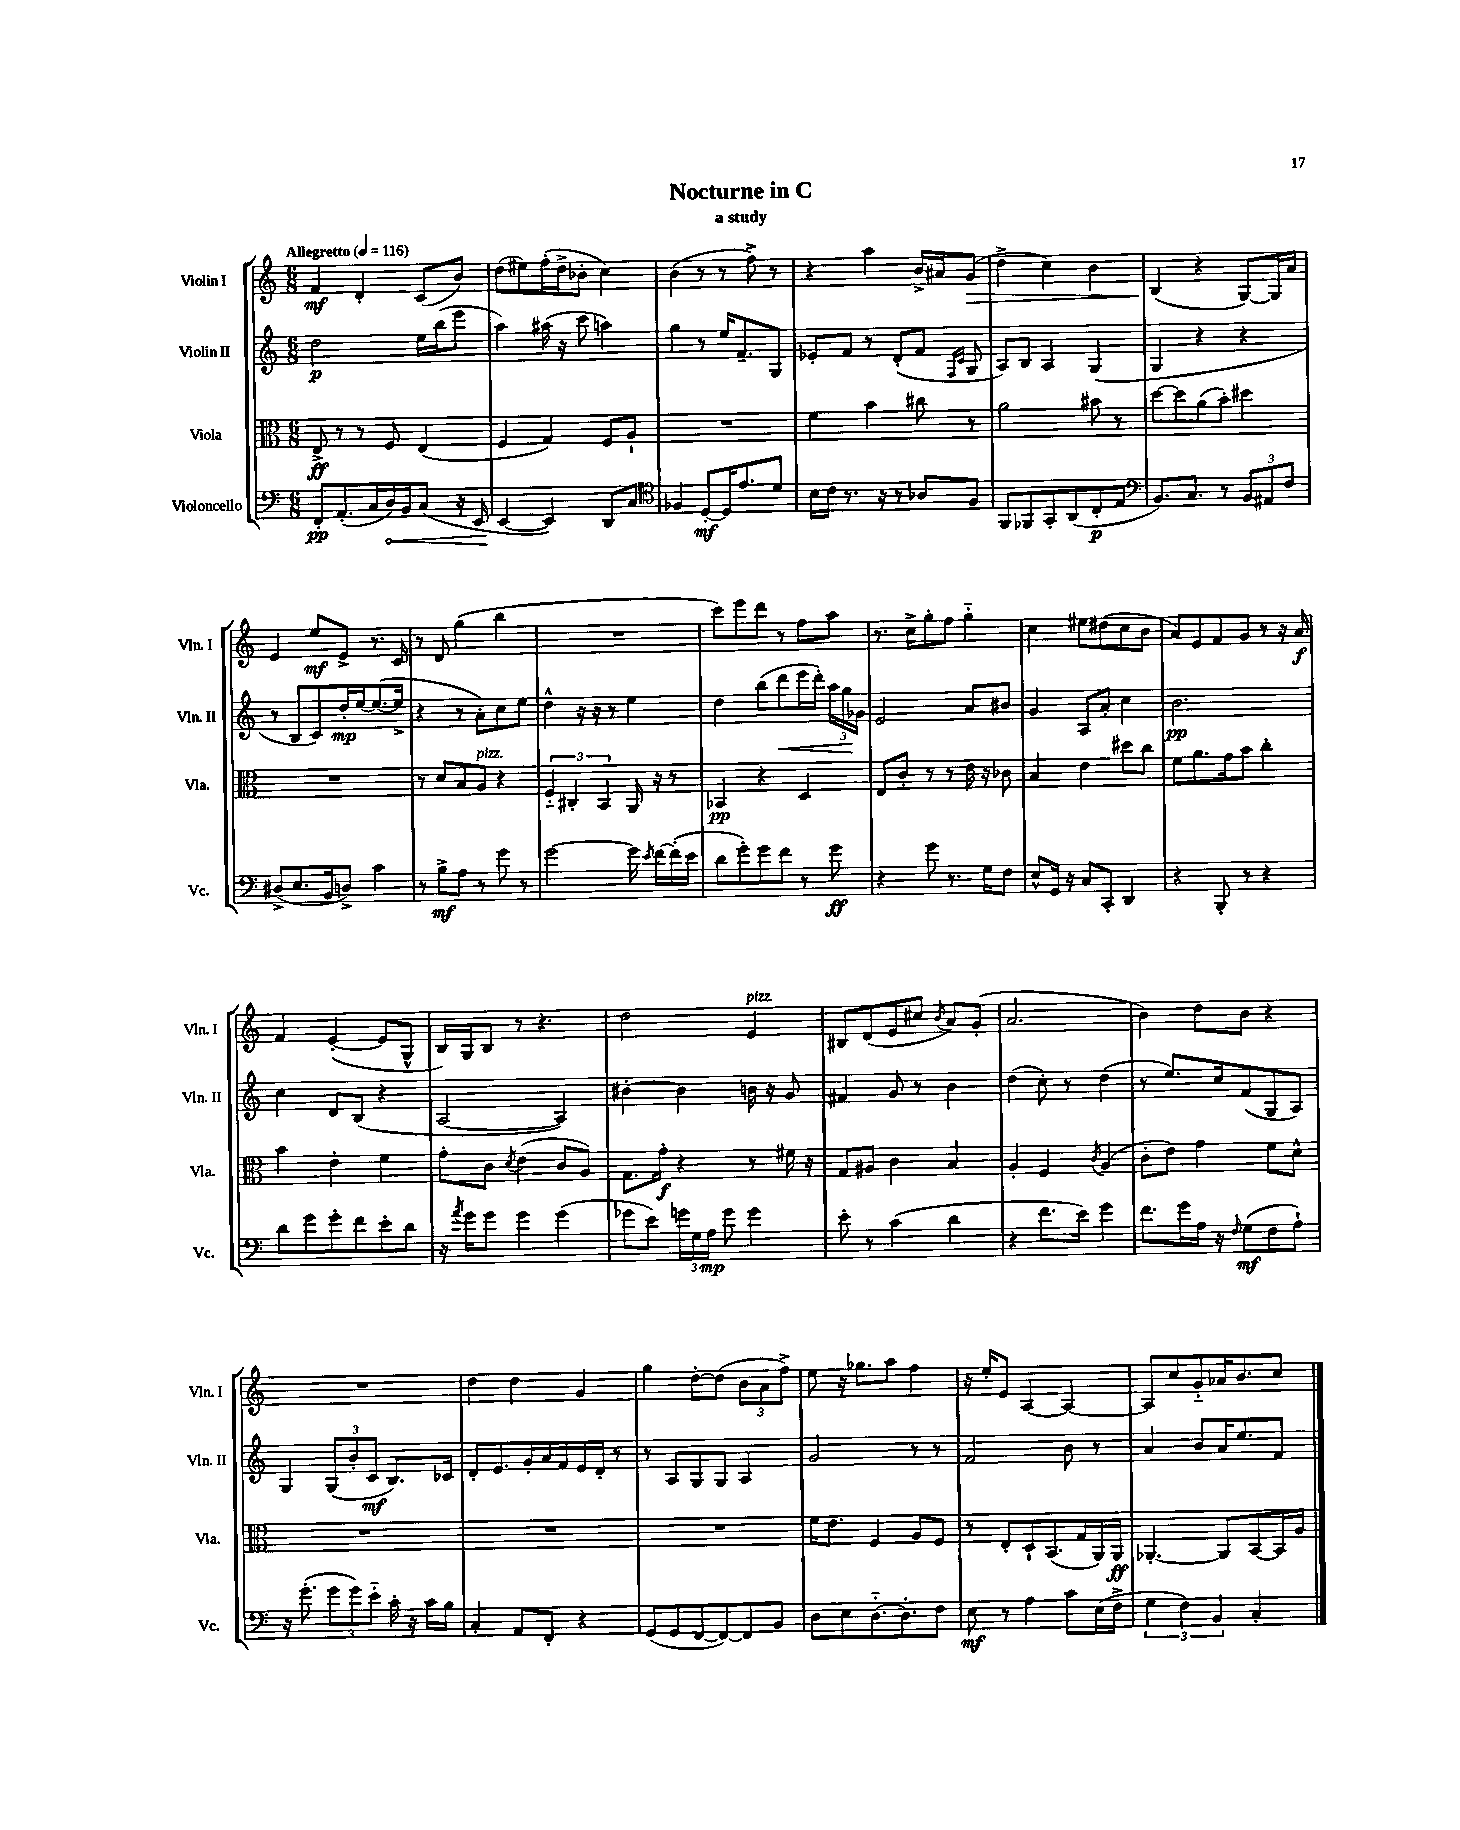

**kern	**kern	**kern	**kern
*staff4	*staff3	*staff2	*staff1
*clefF4	*clefC3	*clefG2	*clefG2
*k[]	*k[]	*k[]	*k[]
*M6/8	*M6/8	*M6/8	*M6/8
*MM116	*MM116	*MM116	*MM116
8FF'/L	8E^/	2dd\	4f/
(8.AA'/	8r	.	.
.	8r	.	4d'/
16C/L	.	.	.
16D/)	8F/	.	.
16BB/J	.	.	.
(8C/J	(4E/	16ee\LL	(8c/L
.	.	(16bb\J	.
16r	.	8eee\J	8b/J)
16EE/	.	.	.
=	=	=	=
[4EE/	4F/	4aa\)	(8dd\L
.	.	.	8ee#\)
4EE/])	4G/)	(16aa#\	(16ff'\L
.	.	16r	16dd^\J
.	.	8ccc\	8b-'\J
8DD/L	8F/L	4aa\)	4cc\)
8C/J	8A`/J	.	.
=	=	=	=
*clefC4	*	*	*
4F-/	2.r	4gg\	(4b\
[8D'/L	.	8r	8r
16D/]K	.	16ee/LK	8r
8.e/	.	8.f~/	.
.	.	.	8ff^\)
8d/J	.	8G/J	8r
=	=	=	=
16B\LL	4f\	8e-'/L	4r
16c\JJ	.	.	.
8.r	.	8f/J	.
.	4b\	8r	4aa\
16r	.	.	.
8r	.	(8d'/L	.
8A-/L	8cc#\	8f/J	16b^/LL
.	.	.	16a#/J
.	.	16qqF/LL	.
.	.	16qqc/JJ	.
8F/J	8r	8G/	(8g/J
=	=	=	=
8FF/L	2a\	8A/L)	4dd^\
8FF-/	.	8B/J	.
8GG'/	.	4A/	4cc\)
(8AA/	.	.	.
8C'/	8b#\	(4G/	4b\
8E/J	8r	.	.
=	=	=	=
*clefF4	*	*	*
8.BB/L)	[8dd\L	4G/	(4B/
.	8dd\]	.	.
8.C/J	.	.	.
.	(8a\	4r	4r
8r	8b'\J)	.	.
12BB/L	4dd#\	4r	[8G/L)
12AA#/	.	.	.
.	.	.	16G/]L
12F/J	.	.	.
.	.	.	16a/JJ
=	=	=	=
(8D#^/L	2.r	8r	4e/
8.E/	.	8B/L	.
.	.	8c/)	8ee/L
16BB/k	.	.	.
8D^/J)	.	16dd'/L	8e^/J
.	.	[16ee/J	.
4c\	.	(8.ee/_	8.r
.	.	16ee^/]Jk	16c/
=	=	=	=
8r	8r	4r	8r
8B^\L	8d/L	.	8d/
8A\J	8B/	8r	(4gg\
8r	8A/J	8a'\L)	.
8g\	4r	8cc\	4bb\
8r	.	8ee\J	.
=	=	=	=
[2g\	6F'~/	4dd^^\	2.r
.	6C#'/	.	.
.	.	16r	.
.	.	16r	.
.	6BB/	.	.
.	.	8r	.
16g\]	16AA/	4ee\	.
8qe/	.	.	.
[16f\LL	16r	.	.
(16f'\]	8r	.	.
16e\JJ	.	.	.
=	=	=	=
8d\L	4BB-/	4dd\	8ccc\L)
8g'\)	.	.	8eee\
8g\	4r	(8bb\L	8ddd\J
8f\J	.	8ddd\	8r
8r	4D/	16eee\L	8ff\L
.	.	16ddd'\JJ)	.
8g\	.	24aa\LL	8aa\J
.	.	24gg\	.
.	.	24g-\JJ	.
=	=	=	=
4r	8E/L	2e/	8.r
.	8c'/J	.	.
.	.	.	16cc^\LK
8g\	8r	.	8gg'\
8.r	8r	.	8ff\J
.	16e\	8a/L	4gg'~\
16G\LK	16r	.	.
8F\J	8c-\	8b#/J	.
=	=	=	=
8E^^/L	4B/	4g/	4cc\
16GG/Jk	.	.	.
16r	.	.	.
8C/L	4e\	8A/L	8ee#\L
8CC'/J	.	8a'/J	(8dd#\
4DD/	8dd#\L	4cc\	8cc\
.	8cc\J	.	8b\J
=	=	=	=
4r	8f\L	2.b\	8a/L)
.	8.a\	.	8e/
8BBB'/	.	.	8f/
.	16g\k	.	.
8r	8b\J	.	8g/J
4r	4cc'\	.	8r
.	.	.	16r
.	.	.	16a/
=	=	=	=
8d\L	4b\	4cc\	4f/
8g\	.	.	.
8g'\	4e'\	8d/L	([4e'/
8f\	.	(8B/J	.
8e'\	4f\	4r	8e/]L
8d\J	.	.	8G^^/J
=	=	=	=
16r	8g'\L	[2A/	16B/LL)
8qa/	.	.	.
16g\LK	.	.	16G/J
8g\J	8c\J	.	8B/J
.	8qd/	.	.
4g\	(4e\	.	8r
.	.	.	4.r
(4g\	8c/L	4A/])	.
.	8A/J)	.	.
=	=	=	=
8g-\L	8.G\L	[4b#'\	2dd\
8e\J)	.	.	.
.	16g'\Jk	.	.
24g\LL	4r	4b#\]	.
24G\	.	.	.
24A\JJ	.	.	.
8g\	.	.	.
4g\	8r	16b\	4e/
.	.	16r	.
.	16f#\	8g/	.
.	16r	.	.
=	=	=	=
8e'\	8G/L	4f#/	8B#/L
8r	8A#/J	.	(8d/
(4c\	4c\	8g/	8e/
.	.	8r	8cc#/J
.	.	.	8qb/
4d\	4B/	4b\	8a/L)
.	.	.	(8g'/J
=	=	=	=
4r	4A'/	(4dd\	2.a/
8.f\L	4F/	8cc'\)	.
.	.	8r	.
16e\Jk)	.	.	.
.	8qc/	.	.
4g\	(4A/	(4dd\	.
=	=	=	=
8.f\L	8c'\L	8r	4b\)
.	8e\J)	8.ee/L)	.
16g\L	.	.	.
16A\JJ	4g\	.	8dd\L
16r	.	16cc/k	.
16qqF/	.	.	.
(8G\L	.	(8f/	8b\J
8F\	8f\L	8G/	4r
8A`\J)	8d^^\J	8A/J)	.
=	=	=	=
16r	2.r	4G/	2.r
(8.g'\	.	.	.
12g\L	.	(12G/L	.
12g\)	.	12b'/	.
12e'~\J	.	12c/J	.
16c'\	.	8.B/L)	.
16r	.	.	.
16c\LL	.	.	.
16B\JJ	.	16c-/Jk	.
=	=	=	=
4C'/	2.r	8d'/L	4dd\
.	.	8.e/	.
8AA/L	.	.	4dd\
.	.	16g'/L	.
8FF'/J	.	16a/	.
.	.	16f/	.
4r	.	16e/	4g/
.	.	16d'/JJ	.
.	.	8r	.
=	=	=	=
(8GG/L	2.r	8r	4gg\
8GG/	.	8A/L	.
[8FF/	.	8G/	[8dd'\L
8FF/_)	.	8G/J	(8dd\]J
8FF/]	.	4A/	12b\L
.	.	.	12a\
8BB/J	.	.	.
.	.	.	12ff^\J)
=	=	=	=
8D\L	16f\LK	2g/	8ee\
.	8.e\J	.	.
8E\	.	.	16r
.	.	.	8.gg-\L
[8.D'~\	4F/	.	.
.	.	.	8aa\J
8.D'\]	.	.	.
.	8A/L	8r	4ff\
8F\J	8F/J	8r	.
=	=	=	=
8E\	8r	2f/	16r
.	.	.	16ee'/LK
8r	8E'/L	.	8e/J
4A\	8D`/	.	[4A/
.	(8.BB/	.	.
8c\L	.	8b\	4A/_
.	16G/L	.	.
(16E\L	16AA/)	8r	.
16F^\JJ	16AA/JJ	.	.
=	=	=	=
6G\	[4.AA-'/	4a/	8A/]L
.	.	.	8cc/
6F\)	.	.	.
.	.	8b/L	8g'~/
6BB/	.	.	.
.	8AA-/]L	16a/K	16a-/K
.	.	8.ee/	8.b/
4C'/	[8BB/	.	.
.	16BB/]L	8f/J	8cc/J
.	16A/JJ	.	.
==	==	==	==
*-	*-	*-	*-
